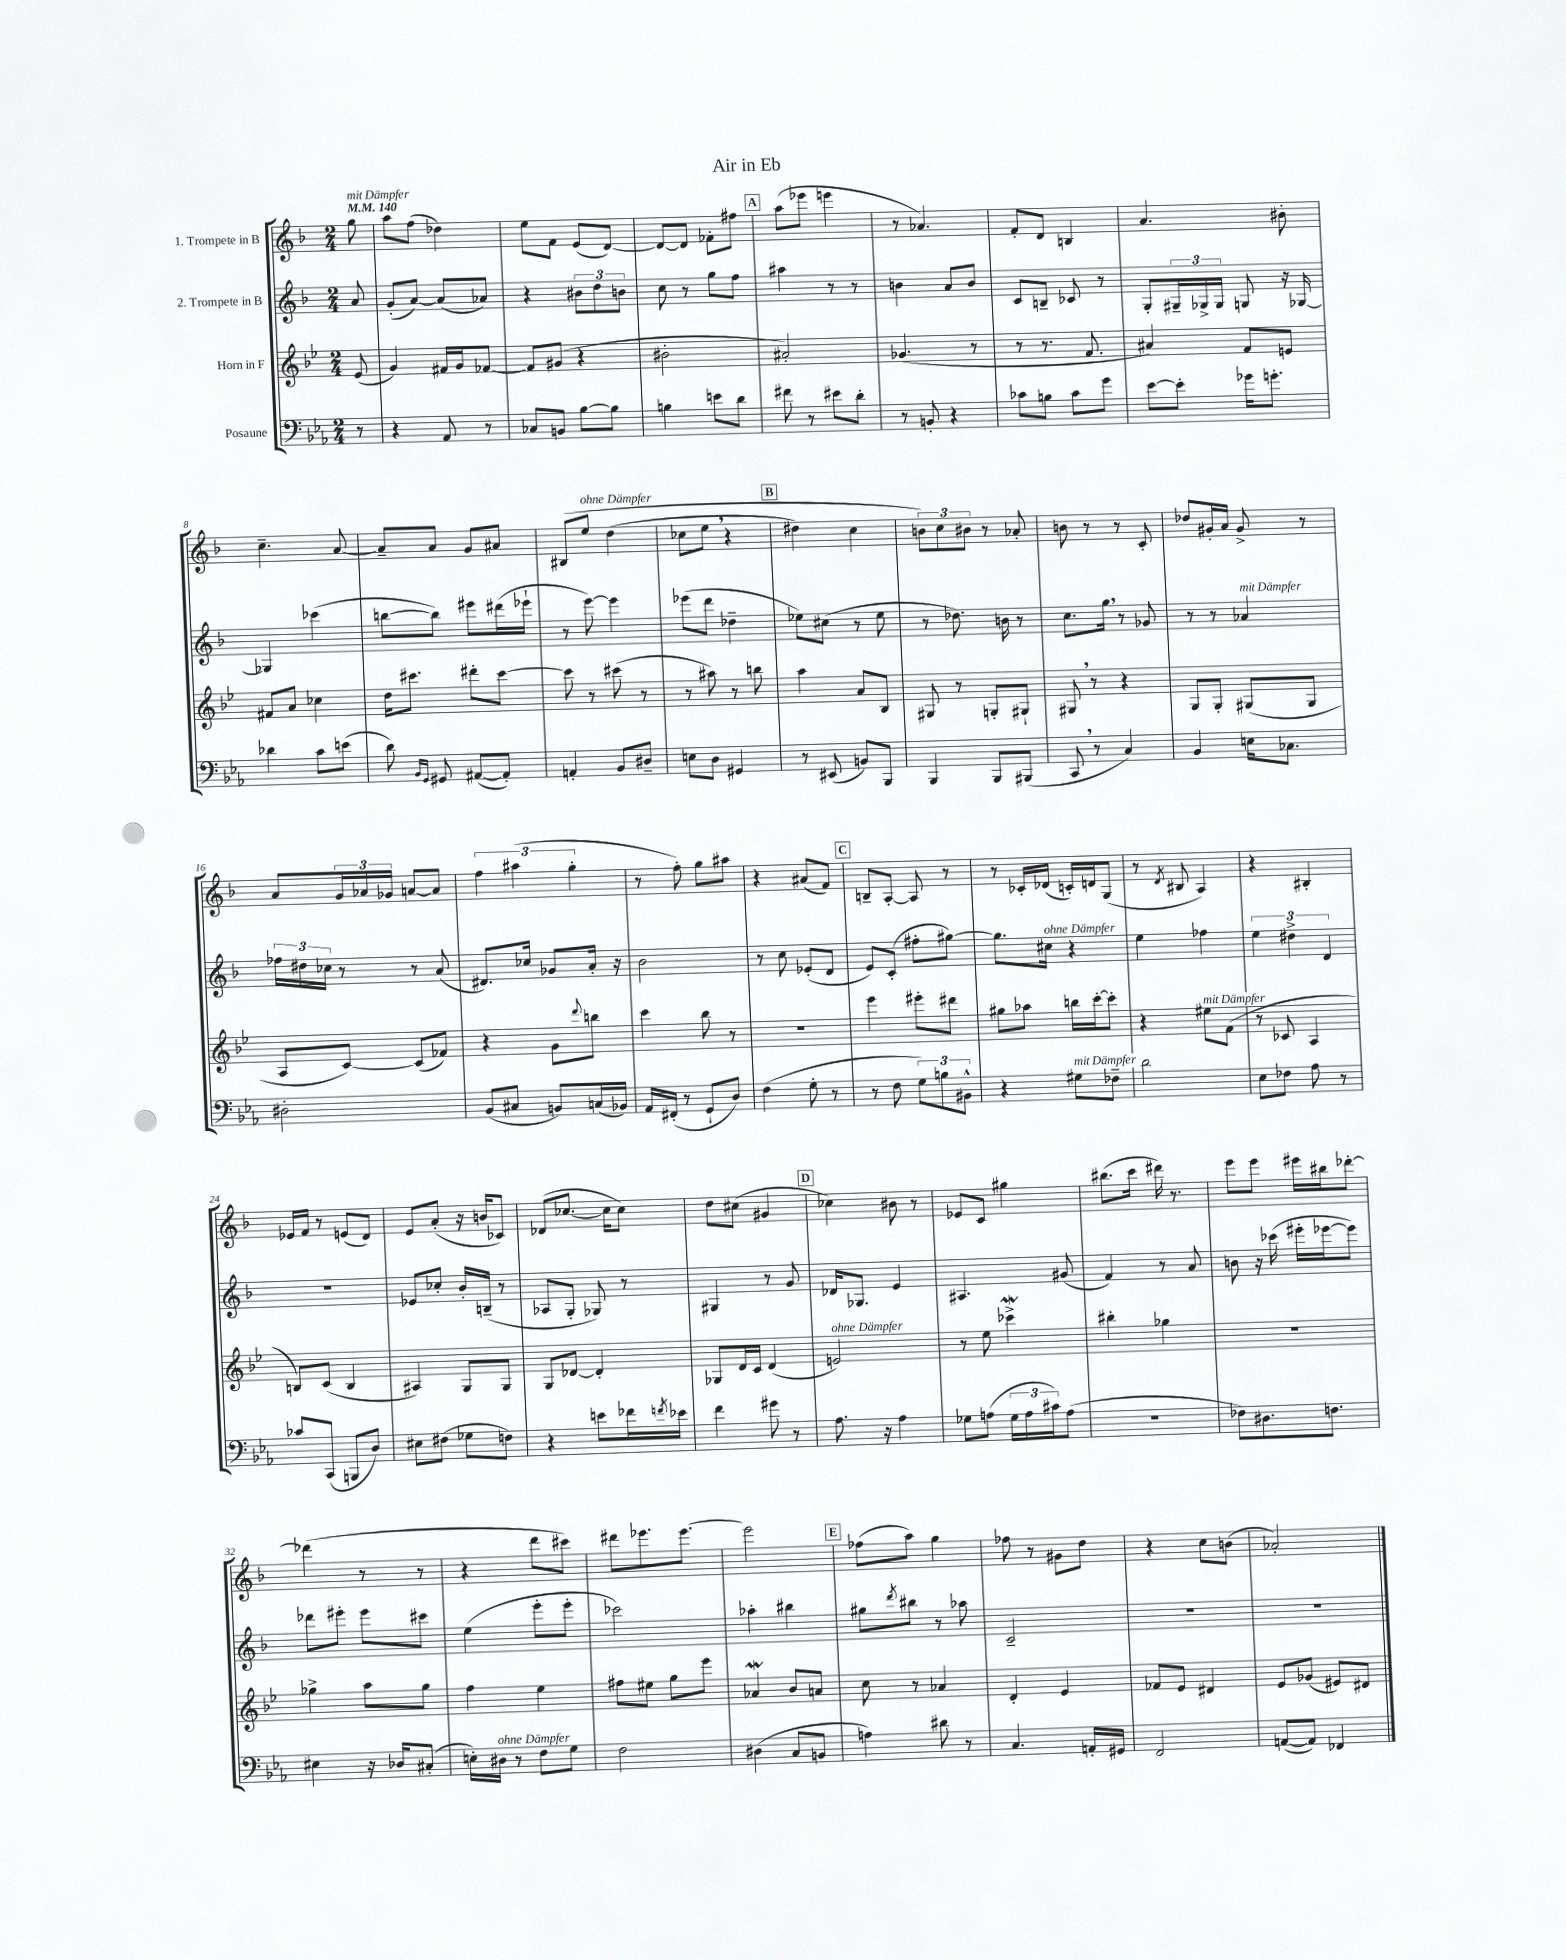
\header { title = "Air in Eb" }
<<
\new StaffGroup <<
\new Staff = "s0" \with { instrumentName = "1. Trompete in B" } {
    \clef treble \key f \major \numericTimeSignature \time 2/4 \partial 8 \tempo 4 = 140
    g''8^\markup { \italic "mit Dämpfer" } |
    a''8 f''8( des''4) |
    e''8 f'8 e'8( d'8~) |
    d'8~ d'8 fes'8-. fis''8 |
    \mark \markup { \box "A" } a''8( ees'''8 e'''4 |
    r8 aes'4.) |
    f'8-. d'8 b4 |
    a'4. bis'8-. |
    c''4.-- a'8~ |
    a'8-- a'8 g'8 ais'8 |
    bis8\( e''8^\markup { \italic "ohne Dämpfer" } d''4( |
    ces''8 e''8 \breathe r4 |
    \mark \markup { \box "B" } dis''4) c''4 |
    \tuplet 3/2 { b'8\) c''8 bis'8 } r8 aes'8-. |
    b'8 r8 r8 c'8-. |
    des''8 gis'16-. a'16 gis'8-> r8 |
    a'8 \tuplet 3/2 { g'16 aes'16 ges'16 } a'8~ a'8 |
    \tuplet 3/2 { f''4 ais''4( g''4-. } |
    r8 f''8-.) g''8 ais''8 |
    r4 ais'8( f'8) |
    \mark \markup { \box "C" } b8-- a8~-. a8 r8 |
    r8 ces'16-. des'16( c'16-.) d'16 g8( |
    r8 \acciaccatura { d'8 } bis8 a4) |
    r4 bis4-. |
    ees'16 f'16 r8 e'8( d'8) |
    e'8 a'8-.( r16 b'16 ces'8) |
    des'8( ces''8.~ ces''16 ces''8) |
    d''8 cis''8( gis'4 |
    \mark \markup { \box "D" } ces''4) bis'8 r8 |
    ees'8 c'8 gis''4 |
    bis''8.( c'''16 dis'''16) r8. |
    e'''8 e'''8 eis'''16 bis''16 des'''8~-. |
    des'''4( r8 r8 |
    r4 d'''8 cis'''8) |
    dis'''8 ees'''8. ees'''8.~ |
    ees'''2 |
    \mark \markup { \box "E" } fes''8( a''8) g''4 |
    fes''8 r8 gis'8 d''8 |
    r4 c''8 b'8( |
    aes'2-.) \bar "|." |
}
\new Staff = "s1" \with { instrumentName = "2. Trompete in B" } {
    \clef treble \key f \major \numericTimeSignature \time 2/4 \partial 8
    a'8 |
    g'8-.( a'8~) a'8( aes'8) |
    r4 \tuplet 3/2 { bis'8 d''8 b'8 } |
    c''8 r8 g''8 f''8 |
    \mark \markup { \box "A" } ais''4 r8 r8 |
    b'4 a'8 b'8 |
    c'8 b8-- ces'8 r8 |
    g8-. \tuplet 3/2 { gis16-- ges16-> ges16 } g8 r16 ges16~ |
    ges4 ces'''4( |
    b''8~ b''8) eis'''8 dis'''16( ees'''16-! |
    r8 e'''8~) e'''4 |
    ees'''8( d'''8 des''4-- |
    \mark \markup { \box "B" } ees''8) cis''8( r8 ees''8 |
    r8 des''8.) b'16 r8 |
    c''8. g''16 \breathe r8 ges'8 |
    r8 r8 aes'4^\markup { \italic "mit Dämpfer" } |
    \tuplet 3/2 { fes''16 dis''16 ces''16 } r8 r8 a'8( |
    dis'8.) ces''16 ges'8 a'16-. r16 |
    bes'2 |
    r8 c''8 ees'8-.( d'8 |
    \mark \markup { \box "C" } e'8) c'8-.( fis''8-. gis''8~) |
    gis''8. cis''16^\markup { \italic "ohne Dämpfer" } r4 |
    e''4 fes''4 |
    \tuplet 3/2 { e''4 dis''4-> d'4 } |
    R2 |
    ees'8 ces''8-. bes'16-. b16--( r8 |
    aes8 g8-. ges8) r8 |
    gis4 r8 g'8 |
    \mark \markup { \box "D" } des'16 ges8. e'4 |
    ais4. gis'8( |
    f'4) r8 a'8 |
    b'8 r16 ces'''16( eis'''16-. ees'''16~ ees'''8) |
    des'''8 eis'''8-. eis'''8 cis'''8 |
    e''4( e'''8-. e'''8-. |
    ces'''2) |
    aes''4-. bis''4 |
    \mark \markup { \box "E" } gis''8 \acciaccatura { d'''8 } bis''8 r8 aes''8 |
    c'2-- |
    R2 |
    R2 \bar "|." |
}
\new Staff = "s2" \with { instrumentName = "Horn in F" } {
    \clef treble \key bes \major \numericTimeSignature \time 2/4 \partial 8
    ees'8( |
    g'4) fis'16 g'16 fes'8~ |
    fes'8 gis'8( r4 |
    bis'2-. |
    \mark \markup { \box "A" } ais'2-.) |
    ges'4.( r8 |
    r8 r8. f'8. |
    ais'4) f'8 e'8 |
    fis'8 a'8 ces''4 |
    d''16 cis'''8. dis'''8-. cis'''8~ |
    cis'''8 r8 cis'''8( r8 |
    r8 ais''8) r8 b''8 |
    \mark \markup { \box "B" } a''4 a'8 bes8 |
    gis8 r8 g8-. gis8-! |
    gis8 \breathe r8 r4 |
    g8 g8-. gis8( gis8 |
    a8 c'8~) c'8( fes'8) |
    r4 g'8 \appoggiatura { d'''8 } b''8 |
    c'''4 bes''8 r8 |
    r2 |
    \mark \markup { \box "C" } ees'''4 eis'''8-. dis'''8 |
    gis''8 aes''8 b''16 c'''16~-. c'''8-. |
    r4 eis''8^\markup { \italic "mit Dämpfer" } f'8( |
    r8 ces'8 a4 |
    b8) c'8( b4 |
    ais4) g8 g8 |
    g8 des'8~ des'4-. |
    ges8 d'16 c'16 d'4( |
    \mark \markup { \box "D" } e'2^\markup { \italic "ohne Dämpfer" }) |
    r8 ees''8 ces'''4->\mordent |
    bis''4-. ges''4 |
    R2 |
    ges''4-> a''8 ges''8 |
    f''4 ees''4 |
    fis''8 eis''8 g''8 ees'''8 |
    aes'4\mordent bes'8 a'8 |
    \mark \markup { \box "E" } c''8 r8 aes'4 |
    d'4-. ees'4 |
    fes'8 ees'8 dis'4 |
    ees'8 ges'8( eis'8) dis'8 \bar "|." |
}
\new Staff = "s3" \with { instrumentName = "Posaune" } {
    \clef bass \key ees \major \numericTimeSignature \time 2/4 \partial 8
    r8 |
    r4 aes,8 r8 |
    ces8 b,8 bes8~ bes8 |
    b4 e'8 d'8 |
    \mark \markup { \box "A" } fis'8 r8 eis'8 d'8-. |
    r8 b,8-. r4 |
    ces'8 b8 ces'8 g'8 |
    ees'8~ ees'8-. ges'16 g'8.-. |
    des'4 c'8 e'8( |
    d'8) \grace { bes,16 g,16 } gis,8 ais,8~( ais,8-.) |
    a,4-. bes,8 dis8-- |
    e8 d8 gis,4 |
    \mark \markup { \box "B" } r8 eis,8( b,8) bes,,8 |
    bes,,4 bes,,8 bis,,8( |
    c,8 \breathe r8 c4) |
    bes,4 e16 ces8. |
    dis2-. |
    bes,8( cis8 b,8) c16( bes,16) |
    aes,16 fis,16-.( r8 g,8-! d8) |
    f4( g8-. r8 |
    \mark \markup { \box "C" } r8 f8 \tuplet 3/2 { g8) b8 bis,8-^ } |
    r4 gis8^\markup { \italic "mit Dämpfer" } fes8-- |
    d'2 |
    ees8 fes8 aes8 r8 |
    ces'8 c,8( b,,8 d8) |
    eis8 fis8( ges8 f8) |
    r4 e'8 fes'16 \acciaccatura { f'8 } ees'16 |
    f'4 gis'8 r8 |
    \mark \markup { \box "D" } aes8. r16 aes4 |
    ges8 a8( \tuplet 3/2 { ges16 a16 cis'16) } a8( |
    R2 |
    fes8) dis8. f8. |
    eis4 r16 des16 cis8-.( |
    e16-.) dis16^\markup { \italic "ohne Dämpfer" } r8 f8 g8 |
    f2 |
    dis4( c8 b,8 |
    \mark \markup { \box "E" } a4) dis'8 r8 |
    c4. a,16-. gis,16 |
    f,2 |
    a,8~( a,8) fes,4 \bar "|." |
}
>>
>>
